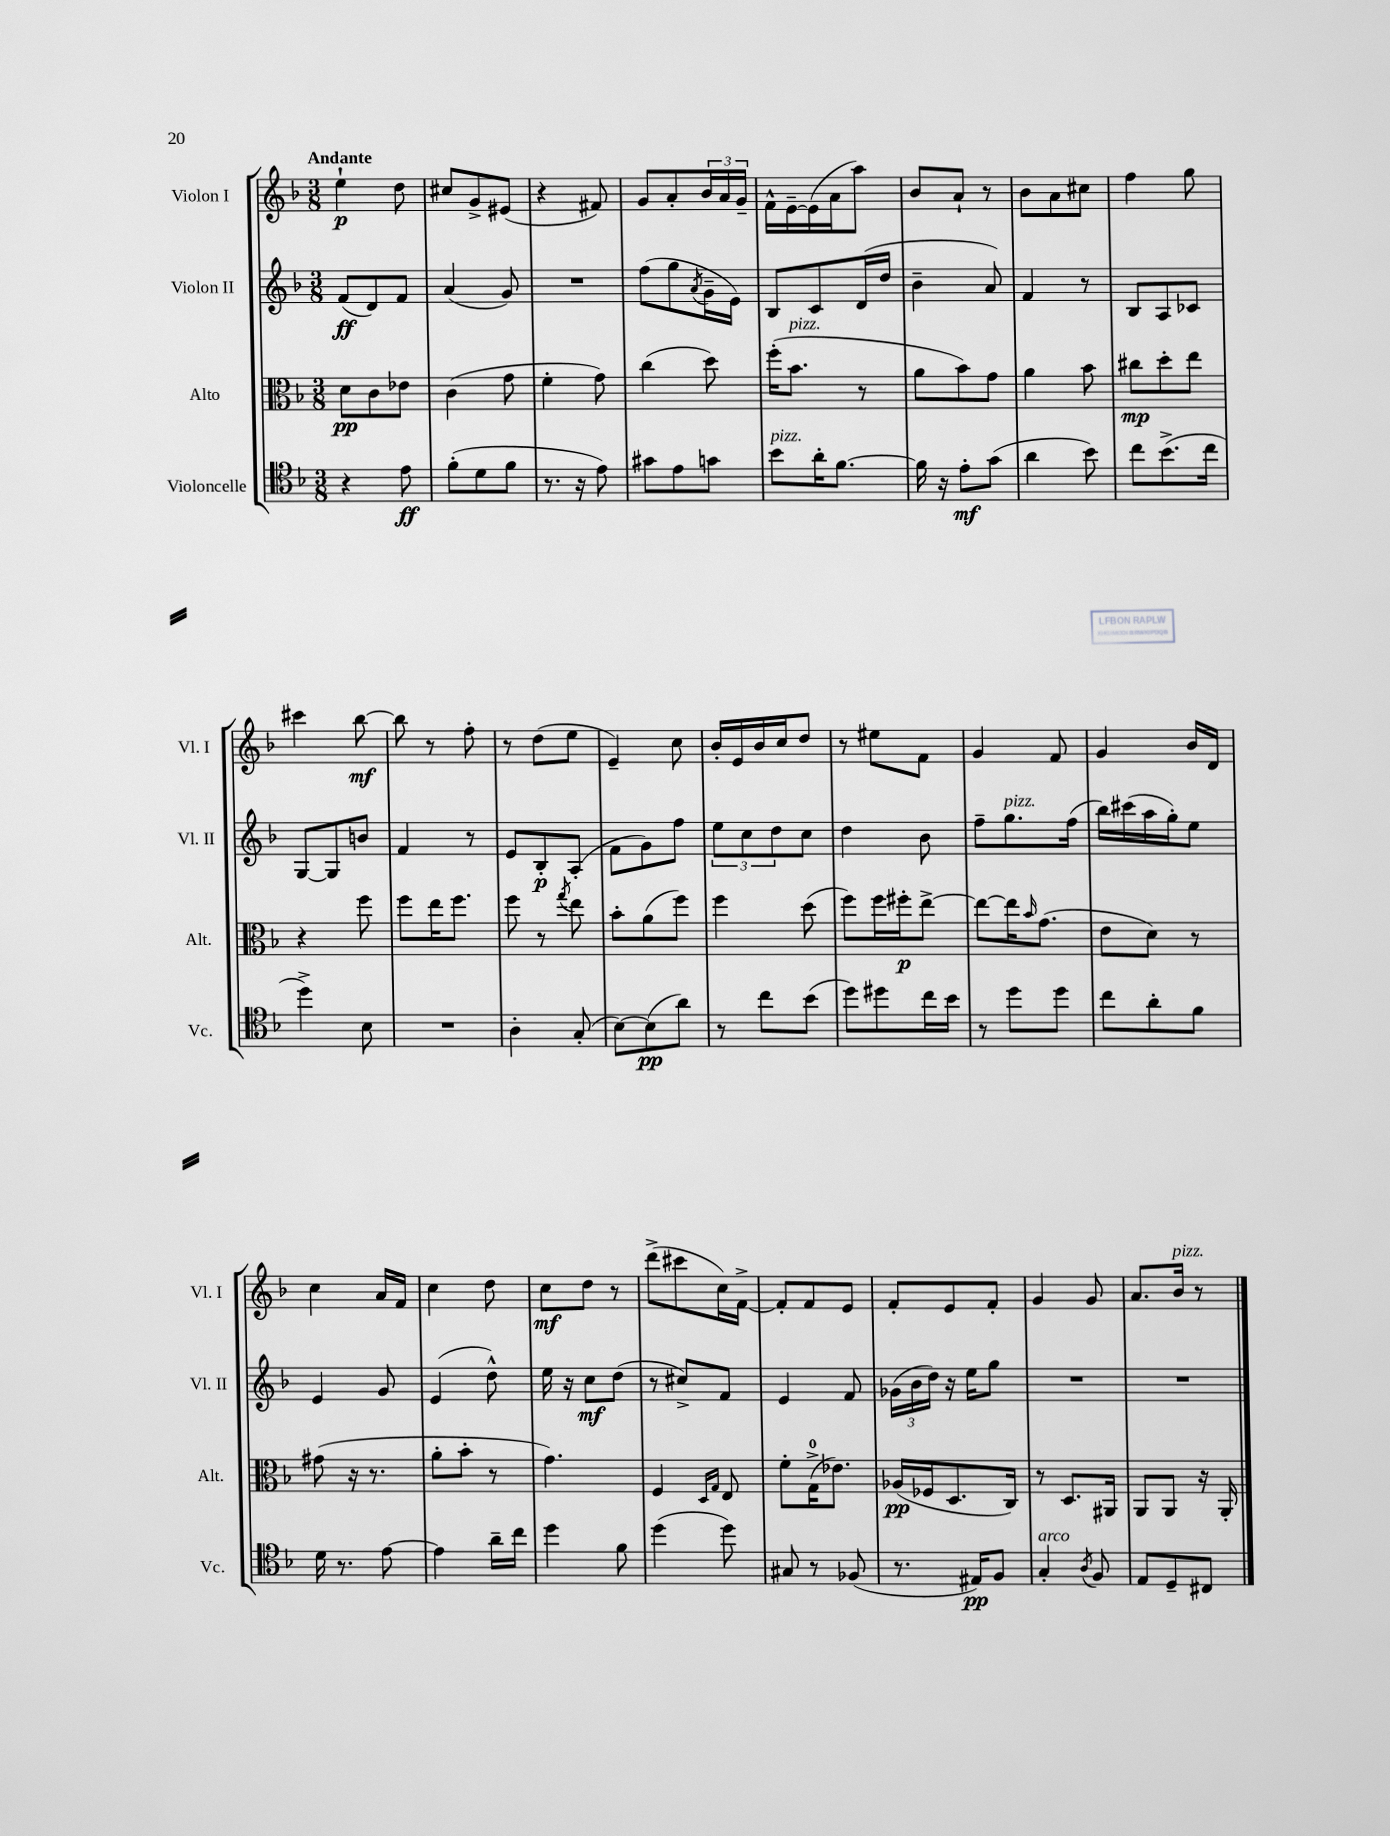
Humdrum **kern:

**kern	**dynam	**kern	**dynam	**kern	**dynam	**kern	**dynam
*part4	*part4	*part3	*part3	*part2	*part2	*part1	*part1
*staff4	*staff4	*staff3	*staff3	*staff2	*staff2	*staff1	*staff1
*I"Violoncelle	*	*I"Alto	*	*I"Violon II	*	*I"Violon I	*
*I'Vc.	*	*I'Alt.	*	*I'Vl. II	*	*I'Vl. I	*
*clefC4	*	*clefC3	*	*clefG2	*	*clefG2	*
*k[b-]	*	*k[b-]	*	*k[b-]	*	*k[b-]	*
*M3/8	*	*M3/8	*	*M3/8	*	*M3/8	*
=1	=1	=1	=1	=1	=1	=1	=1
!	!	!	!	!	!	!LO:TX:a:B:t=Andante	!
4r	.	8d\L	pp	(8f/L	ff	4ee`\	p
.	.	8c\	.	8d/)	.	.	.
8e\	ff	8e-X\J	.	8f/J	.	8dd\	.
=2	=2	=2	=2	=2	=2	=2	=2
(8f'\L	.	(4c\	.	(4a/	.	8cc#X/L	.
8d\	.	.	.	.	.	8g^/	.
8f\J	.	8g\	.	8g/)	.	(8e#X/J	.
=3	=3	=3	=3	=3	=3	=3	=3
8.r	.	4f'\	.	4.r	.	4r	.
16r	.	.	.	.	.	.	.
8e\)	.	8g\)	.	.	.	8f#X/)	.
=4	=4	=4	=4	=4	=4	=4	=4
8g#X\L	.	(4cc\	.	(8ff\L	.	8g/L	.
8e\	.	.	.	8gg\	.	8a'/	.
.	.	.	.	8qa/	.	.	.
8gn\J	.	8dd\)	.	16g~\L	.	24b-/L	.
.	.	.	.	.	.	24a/	.
.	.	.	.	16e\JJ)	.	.	.
.	.	.	.	.	.	24g~/JJ	.
=5	=5	=5	=5	=5	=5	=5	=5
!LO:TX:a:i:t=pizz.	!	!	!	!	!	!	!
8b-\L	.	(16ff'\KL	.	8B-/L	.	16f^^\LL	.
!	!	!LO:TX:a:i:t=pizz.	!	!	!	!	!
.	.	8.b-\J	.	.	.	[16e~\	.
16a'\K	.	.	.	8c/	.	(16e\]	.
[8.f\J	.	.	.	.	.	16a\J	.
.	.	8r	.	(16d/L	.	8aa\J)	.
.	.	.	.	16dd/JJ	.	.	.
=6	=6	=6	=6	=6	=6	=6	=6
16f\]	.	8a\L	.	4b-~\	.	8b-/L	.
16r	.	.	.	.	.	.	.
8e'\L	mf	8b-\)	.	.	.	8a`/J	.
(8g\J	.	8g\J	.	8a/)	.	8r	.
=7	=7	=7	=7	=7	=7	=7	=7
4a\	.	4a\	.	4f/	.	8b-\L	.
.	.	.	.	.	.	8a\	.
8b-\)	.	8b-\	.	8r	.	8cc#X\J	.
=8	=8	=8	=8	=8	=8	=8	=8
8cc\L	.	8cc#X\L	mp	8B-/L	.	4ff\	.
(8.b-^\	.	8dd'\	.	8A/	.	.	.
.	.	8ee\J	.	8c-X/J	.	8gg\	.
16cc\Jk	.	.	.	.	.	.	.
!!LO:LB:g=z
=9	=9	=9	=9	=9	=9	=9	=9
4dd^\)	.	4r	.	[8G/L	.	4ccc#X\	.
.	.	.	.	8G/]	.	.	.
8B-\	.	8ff\	.	8bn/J	.	[8bb-\	mf
=10	=10	=10	=10	=10	=10	=10	=10
4.r	.	8ff\L	.	4f/	.	8bb-\]	.
.	.	16ee\K	.	.	.	8r	.
.	.	8.ff\J	.	.	.	.	.
.	.	.	.	8r	.	8ff'\	.
=11	=11	=11	=11	=11	=11	=11	=11
4A'\	.	8ff\	.	8e/L	.	8r	.
.	.	8r	.	8B-'/	p	(8dd\L	.
.	.	8qgg/	.	.	.	.	.
(8G'/	.	8ee\	.	(8A'/J	.	8ee\J	.
=12	=12	=12	=12	=12	=12	=12	=12
[8B-\L)	.	8b-'\L	.	8f\L	.	4e~/)	.
(8B-\]	pp	(8a\	.	8g\)	.	.	.
8a\J)	.	8ff\J)	.	8ff\J	.	8cc\	.
=13	=13	=13	=13	=13	=13	=13	=13
8r	.	4ff\	.	12ee\L	.	16b-'/LL	.
.	.	.	.	.	.	16e/	.
.	.	.	.	12cc\	.	.	.
8cc\L	.	.	.	.	.	16b-/	.
.	.	.	.	12dd\	.	.	.
.	.	.	.	.	.	16cc/J	.
(8b-\J	.	(8dd\	.	8cc\J	.	8dd/J	.
=14	=14	=14	=14	=14	=14	=14	=14
8dd\L)	.	8ff\L)	.	4dd\	.	8r	.
8dd#X\	.	16ff\L	.	.	.	8ee#X\L	.
.	.	16ff#X'\J	p	.	.	.	.
16cc\L	.	[8ee^\J	.	8b-\	.	8f\J	.
16b-\JJ	.	.	.	.	.	.	.
=15	=15	=15	=15	=15	=15	=15	=15
8r	.	8ee\L_	.	8ff~\L	.	4g/	.
!	!	!	!	!LO:TX:a:i:t=pizz.	!	!	!
8dd\L	.	16ee\K]	.	8.gg\	.	.	.
.	.	16qqb-/	.	.	.	.	.
.	.	(8.g\J	.	.	.	.	.
8dd\J	.	.	.	.	.	8f/	.
.	.	.	.	(16ff\Jk	.	.	.
=16	=16	=16	=16	=16	=16	=16	=16
8cc\L	.	8e\L	.	16bb-\LL)	.	4g/	.
.	.	.	.	(16ccc#X\	.	.	.
8a'\	.	8d\J)	.	16aa\	.	.	.
.	.	.	.	16gg'\J)	.	.	.
8f\J	.	8r	.	8ee\J	.	16b-/LL	.
.	.	.	.	.	.	16d/JJ	.
!!LO:LB:g=z
=17	=17	=17	=17	=17	=17	=17	=17
16d\	.	(8g#X\	.	4e/	.	4cc\	.
8.r	.	.	.	.	.	.	.
.	.	16r	.	.	.	.	.
.	.	8.r	.	.	.	.	.
[8e\	.	.	.	8g/	.	16a/LL	.
.	.	.	.	.	.	16f/JJ	.
=18	=18	=18	=18	=18	=18	=18	=18
4e\]	.	8a'\L	.	(4e/	.	4cc\	.
.	.	8b-'\J	.	.	.	.	.
16a~\LL	.	8r	.	8dd^^\)	.	8dd\	.
16cc\JJ	.	.	.	.	.	.	.
=19	=19	=19	=19	=19	=19	=19	=19
4dd\	.	4.g\)	.	16ee\	.	8cc\L	mf
.	.	.	.	16r	.	.	.
.	.	.	.	8cc\L	mf	8dd\J	.
8f\	.	.	.	(8dd\J	.	8r	.
=20	=20	=20	=20	=20	=20	=20	=20
(4dd\	.	4F/	.	8r	.	(8ddd^\L	.
.	.	.	.	8cc#X^/L)	.	8ccc#X\	.
.	.	16qqD/LL	.	.	.	.	.
.	.	16qqG/JJ	.	.	.	.	.
8dd\)	.	8E/	.	8f/J	.	16cc\L)	.
.	.	.	.	.	.	[16f^\JJ	.
=21	=21	=21	=21	=21	=21	=21	=21
8G#X/	.	8f'\L	.	4e/	.	8f'/L]	.
8r	.	(16G^\K	.	.	.	8f/	.
.	.	8.e-X\J)	.	.	.	.	.
(8F-X/	.	.	.	8f/	.	8e/J	.
=22	=22	=22	=22	=22	=22	=22	=22
8.r	.	(16A-X/LL	pp	(24g-X\LL	.	8f'/L	.
.	.	.	.	24b-\	.	.	.
.	.	16F-X/J	.	.	.	.	.
.	.	.	.	24dd\JJ)	.	.	.
.	.	8.D/	.	16r	.	8e/	.
16E#X/KL)	pp	.	.	16ee\KL	.	.	.
8F/J	.	.	.	8gg\J	.	8f'/J	.
.	.	16C/Jk)	.	.	.	.	.
=23	=23	=23	=23	=23	=23	=23	=23
!LO:TX:a:i:t=arco	!	!	!	!	!	!	!
4G'/	.	8r	.	4.r	.	4g/	.
.	.	8.D/L	.	.	.	.	.
8qA/	.	.	.	.	.	.	.
8F/	.	.	.	.	.	8g/	.
.	.	16AA#X/Jk	.	.	.	.	.
=24	=24	=24	=24	=24	=24	=24	=24
8E/L	.	8AA/L	.	4.r	.	8.a/L	.
8D~/	.	8AA/J	.	.	.	.	.
!	!	!	!	!	!	!LO:TX:a:i:t=pizz.	!
.	.	.	.	.	.	16b-/Jk	.
8C#X/J	.	16r	.	.	.	8r	.
.	.	16AA'/	.	.	.	.	.
==	==	==	==	==	==	==	==
*-	*-	*-	*-	*-	*-	*-	*-
